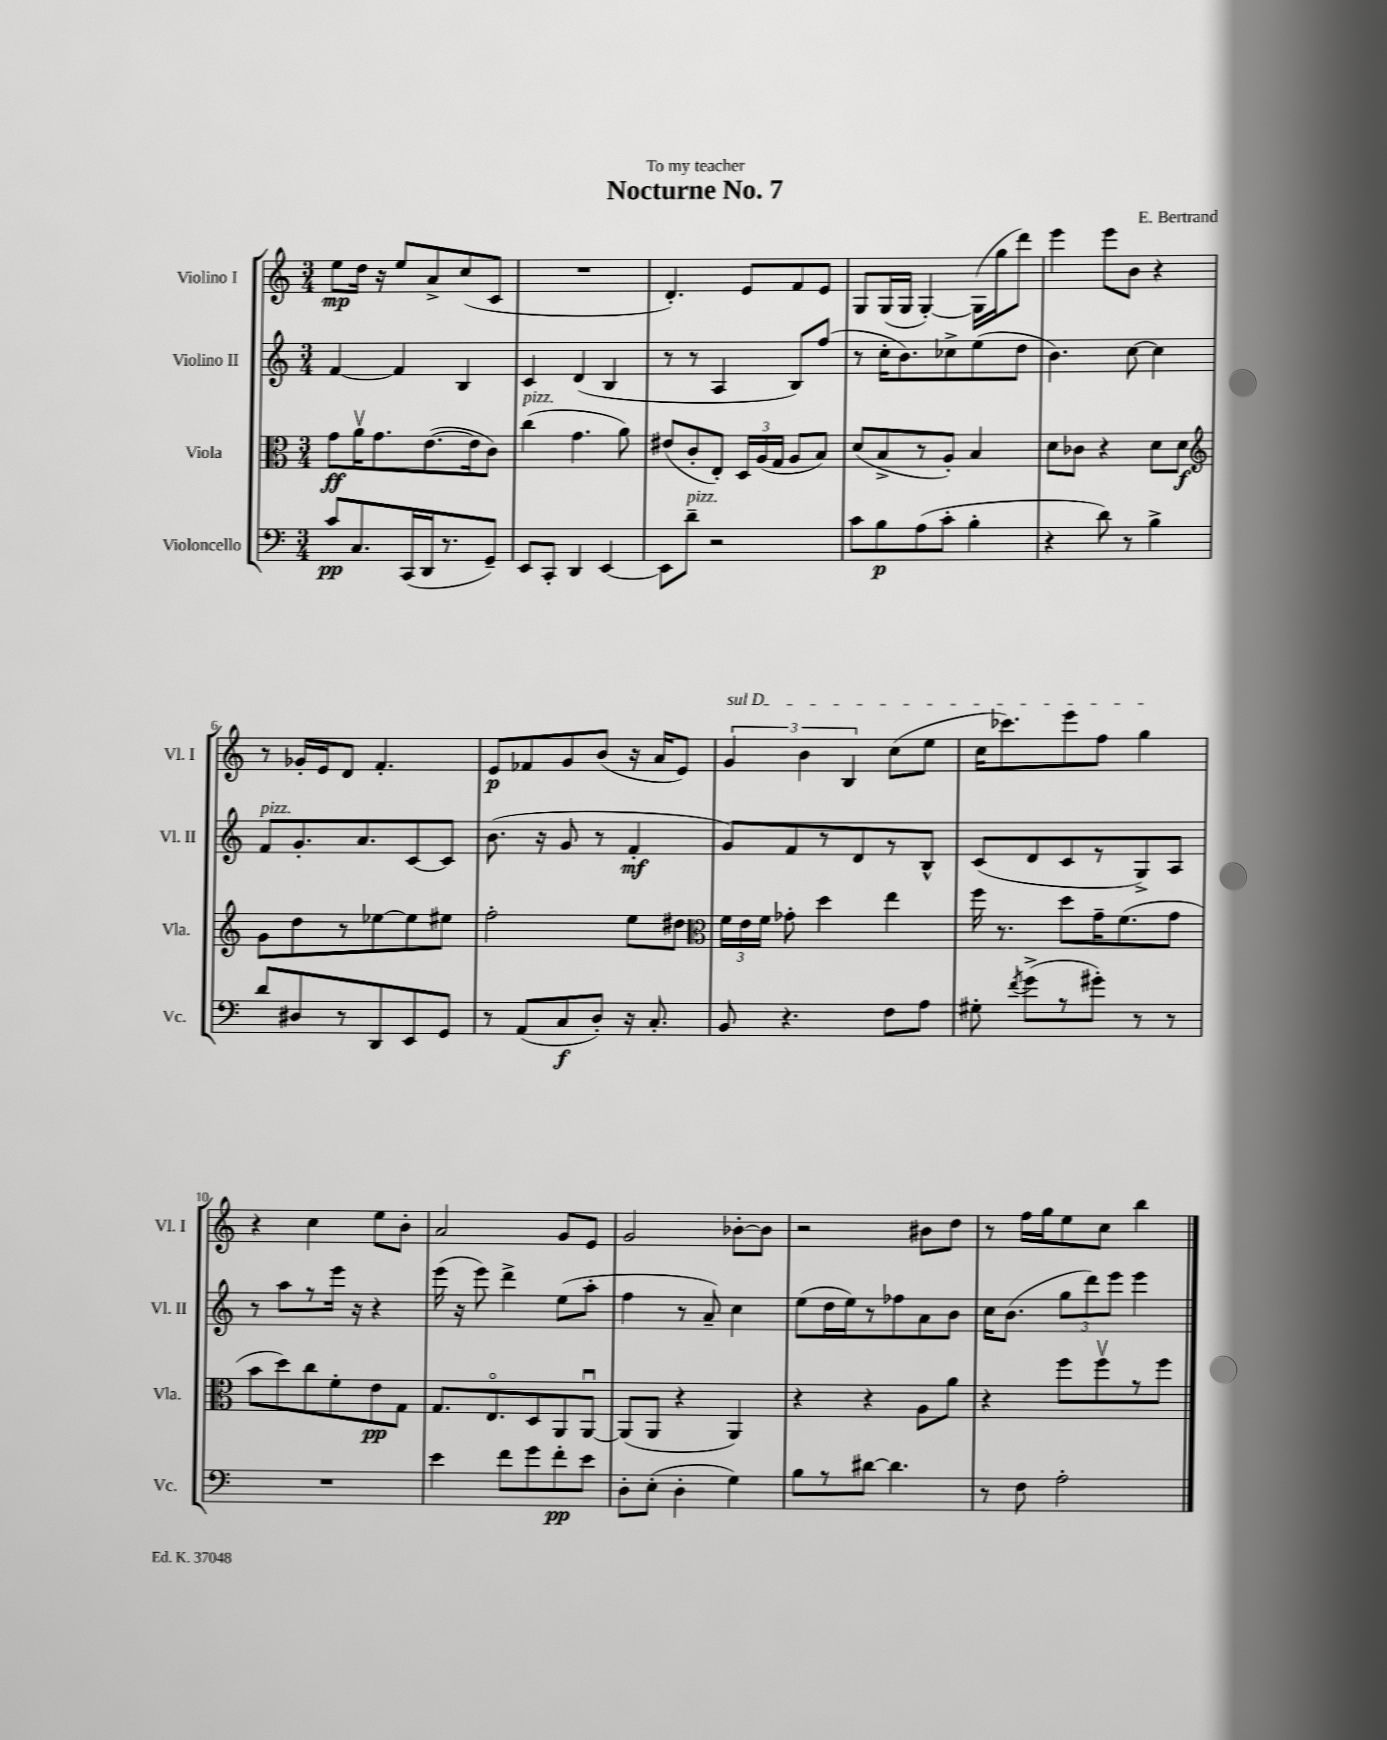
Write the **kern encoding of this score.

**kern	**dynam	**kern	**dynam	**kern	**dynam	**kern	**dynam
*part4	*part4	*part3	*part3	*part2	*part2	*part1	*part1
*staff4	*staff4	*staff3	*staff3	*staff2	*staff2	*staff1	*staff1
*I"Violoncello	*	*I"Viola	*	*I"Violino II	*	*I"Violino I	*
*I'Vc.	*	*I'Vla.	*	*I'Vl. II	*	*I'Vl. I	*
*clefF4	*	*clefC3	*	*clefG2	*	*clefG2	*
*k[]	*	*k[]	*	*k[]	*	*k[]	*
*M3/4	*	*M3/4	*	*M3/4	*	*M3/4	*
=1	=1	=1	=1	=1	=1	=1	=1
8c/L	pp	8g\L	ff	[4f/	.	8ee\L	mp
8.C/	.	16av\K	.	.	.	16dd\Jk	.
.	.	8.g\	.	.	.	16r	.
.	.	.	.	4f/]	.	8ee/L	.
(16CC/L	.	.	.	.	.	.	.
16DD/J	.	([8.e\	.	.	.	8a^/	.
8.r	.	.	.	.	.	.	.
.	.	.	.	4B/	.	(8cc/	.
.	.	16e\k]	.	.	.	.	.
8GG~/J)	.	8c\J)	.	.	.	8c/J	.
=2	=2	=2	=2	=2	=2	=2	=2
!	!	!LO:TX:a:i:t=pizz.	!	!	!	!	!
8EE/L	.	(4cc\	.	4c/	.	2.r	.
8CC'/J	.	.	.	.	.	.	.
4DD/	.	4.g\	.	(4d/	.	.	.
[4EE/	.	.	.	4B/	.	.	.
.	.	8a\)	.	.	.	.	.
=3	=3	=3	=3	=3	=3	=3	=3
8EE\L]	.	(8e#X/L	.	8r	.	4.d'/)	.
!LO:TX:a:i:t=pizz.	!	!	!	!	!	!	!
8d~\J	.	8c'/	.	8r	.	.	.
2r	.	8E'/J)	.	4A/	.	.	.
.	.	24D/LL	.	.	.	8e/L	.
.	.	(24A/	.	.	.	.	.
.	.	24G/JJ	.	.	.	.	.
.	.	8A/L	.	8B/L)	.	8f/	.
.	.	8B/J)	.	(8ff/J	.	8e/J	.
=4	=4	=4	=4	=4	=4	=4	=4
8c\L	.	(8d/L	.	8r	.	8G/L	.
8B\	p	8B^/	.	16cc'\KL	.	(16G/L	.
.	.	.	.	8.b\)	.	16G/JJ	.
(8A\	.	8r	.	.	.	[4G'/)	.
8c'\J	.	8A'/J)	.	8cc-X^\	.	.	.
4B'\	.	4B/	.	(8ee\	.	(16G\LL]	.
.	.	.	.	.	.	16gg\J	.
.	.	.	.	8dd\J	.	8ddd\J)	.
=5	=5	=5	=5	=5	=5	=5	=5
4r	.	8d\L	.	4.b\)	.	4eee\	.
.	.	8c-X\J	.	.	.	.	.
8d\)	.	4r	.	.	.	8eee\L	.
8r	.	.	.	[8cc\	.	8b\J	.
4B^\	.	8d\L	.	4cc\]	.	4r	.
.	.	8d\J	f	.	.	.	.
!!LO:LB:g=z
=6	=6	=6	=6	=6	=6	=6	=6
*	*	*clefG2	*	*	*	*	*
!	!	!	!	!LO:TX:a:i:t=pizz.	!	!	!
8d/L	.	8g\L	.	8f/L	.	8r	.
8D#X/	.	8dd\	.	8.g'/	.	16g-X'/LL	.
.	.	.	.	.	.	16e/J	.
8r	.	8r	.	.	.	8d/J	.
.	.	.	.	8.a/	.	.	.
8DD/	.	[8ee-X\	.	.	.	4.f'/	.
8EE/	.	8ee-\]	.	[8c/	.	.	.
8GG/J	.	8ee#X\J	.	8c/J]	.	.	.
=7	=7	=7	=7	=7	=7	=7	=7
8r	.	2ff'\	.	(8.b\	.	8e/L	p
(8AA/L	.	.	.	.	.	8f-X/	.
.	.	.	.	16r	.	.	.
8C/	f	.	.	8g/	.	8g/	.
8D'/J)	.	.	.	8r	.	(8b/J	.
16r	.	8ee\L	.	4f'/	mf	16r	.
8.C'/	.	.	.	.	.	16a/KL	.
.	.	8dd#X\J	.	.	.	8e/J)	.
=8	=8	=8	=8	=8	=8	=8	=8
*	*	*clefC3	*	*	*	*	*
!	!	!	!	!	!	!LO:TX:a:i:t=sul D	!
8BB/	.	24f\LL	.	8g/L)	.	6g/	.
.	.	24e\	.	.	.	.	.
.	.	24f\JJ	.	.	.	.	.
4.r	.	8g-X'\	.	8f/	.	.	.
.	.	.	.	.	.	6b\	.
.	.	4dd\	.	8r	.	.	.
.	.	.	.	.	.	6B/	.
.	.	.	.	8d/	.	.	.
8F\L	.	4ee\	.	8r	.	(8cc\L	.
8A\J	.	.	.	8B^^/J	.	8ee\J	.
=9	=9	=9	=9	=9	=9	=9	=9
8G#X'\	.	16ff\	.	(8c/L	.	16cc\KL	.
.	.	8.r	.	.	.	8.ccc-X\)	.
8qf/	.	.	.	.	.	.	.
(8g^\L	.	.	.	8d/	.	.	.
8r	.	8dd\L	.	8c/	.	8eee\	.
8g#X'\J)	.	16g~\K	.	8r	.	8ff\J	.
.	.	(8.f\	.	.	.	.	.
8r	.	.	.	8G^/)	.	4gg\	.
8r	.	8g\J	.	8A/J	.	.	.
!!LO:LB:g=z
=10	=10	=10	=10	=10	=10	=10	=10
2.r	.	8b\L	.	8r	.	4r	.
.	.	8dd\)	.	8aa\L	.	.	.
.	.	8cc\	.	8r	.	4cc\	.
.	.	8f'\	.	16eee\Jk	.	.	.
.	.	.	.	16r	.	.	.
.	.	8e\	pp	4r	.	8ee\L	.
.	.	8G\J	.	.	.	8b'\J	.
=11	=11	=11	=11	=11	=11	=11	=11
4e\	.	8.G/L	.	(16eee\	.	2a/	.
.	.	.	.	16r	.	.	.
.	.	.	.	8eee\)	.	.	.
.	.	8.E/	.	.	.	.	.
8f\L	.	.	.	4ddd^\	.	.	.
8g\	.	8D/	.	.	.	.	.
8f'\	pp	8AA/	.	(8ee\L	.	8g/L	.
8e\J	.	[8AAu/J	.	8aa'\J	.	8e/J	.
=12	=12	=12	=12	=12	=12	=12	=12
8D'\L	.	(8AA/L]	.	4ff\	.	2g/	.
(8E'\J	.	8AA/J	.	.	.	.	.
4D'\	.	4r	.	8r	.	.	.
.	.	.	.	8a~/)	.	.	.
4G\)	.	4AA/)	.	4cc\	.	[8b-X'\L	.
.	.	.	.	.	.	8b-\J]	.
=13	=13	=13	=13	=13	=13	=13	=13
8B\L	.	4r	.	(8ee\L	.	2r	.
8r	.	.	.	16dd\L	.	.	.
.	.	.	.	16ee\J)	.	.	.
[8d#X\J	.	4r	.	8r	.	.	.
4.d#\]	.	.	.	8ff-X\	.	.	.
.	.	8A\L	.	8a\	.	8b#X\L	.
.	.	8a\J	.	8b\J	.	8dd\J	.
=14	=14	=14	=14	=14	=14	=14	=14
8r	.	4r	.	16cc\KL	.	8r	.
.	.	.	.	(8.b\J	.	.	.
8F\	.	.	.	.	.	16ff\LL	.
.	.	.	.	.	.	16gg\J	.
2A'\	.	8ff\L	.	12gg\L	.	8ee\	.
.	.	.	.	12ddd\)	.	.	.
.	.	8ffv\	.	.	.	8cc\J	.
.	.	.	.	12eee\J	.	.	.
.	.	8r	.	4eee\	.	4bb\	.
.	.	8ff\J	.	.	.	.	.
==	==	==	==	==	==	==	==
*-	*-	*-	*-	*-	*-	*-	*-
